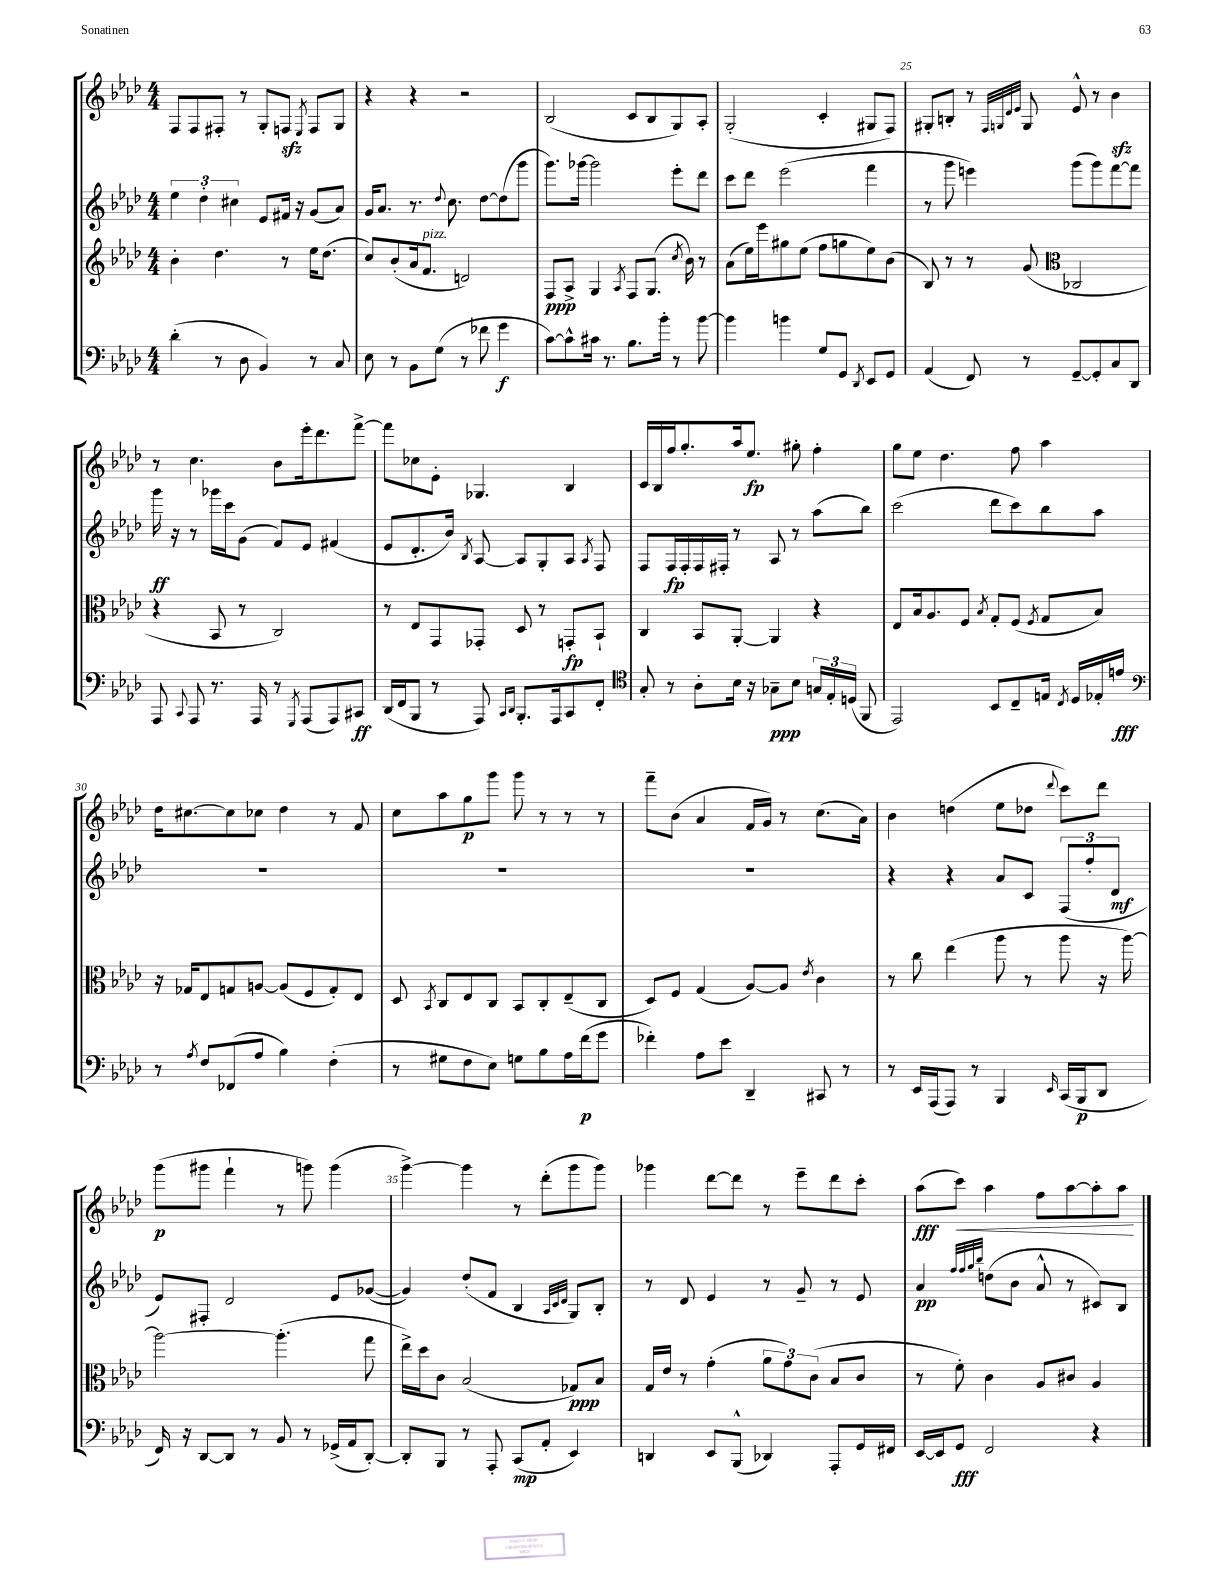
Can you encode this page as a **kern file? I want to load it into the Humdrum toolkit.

**kern	**kern	**kern	**kern
*staff4	*staff3	*staff2	*staff1
*clefF4	*clefG2	*clefG2	*clefG2
*k[b-e-a-d-]	*k[b-e-a-d-]	*k[b-e-a-d-]	*k[b-e-a-d-]
*M4/4	*M4/4	*M4/4	*M4/4
(4d-'	4b-'	6ee-	8F
.	.	.	8F
.	.	6dd-'	.
8r	4.dd-	.	8F#'
.	.	6cc#	.
8D-	.	.	8r
4BB-)	.	8e-	8G'
.	8r	16f#	8F
.	.	16r	.
.	.	.	8qE-
8r	16ee-	(8g	8F
.	(8.dd-	.	.
8C	.	8a-)	8G
=	=	=	=
8E-	8cc)	16g	4r
.	.	8.a-	.
8r	(8b-'	.	.
8BB-	16a-	8.r	4r
.	8.f	.	.
(8G	.	.	.
.	.	8qqdd-	.
.	.	8.cc	.
8r	2d)	.	2r
8f-	.	[8dd-	.
4g	.	(8dd-]	.
.	.	8ggg	.
=	=	=	=
[8c)	8F	8.ggg)	(2B-
8c^^]	8A-^	.	.
.	.	[16ggg-	.
16c#	4G	2ggg-]	.
8.r	.	.	.
.	8qA-	.	.
8.B-	8F	.	8c
.	(8.G	.	8B-
16b-'	.	.	.
8r	.	8eee-'	8G)
.	8qcc	.	.
.	16b-)	.	.
[8b-	8r	8ddd-	8A-'
=	=	=	=
4b-]	(8a-	8ccc	(2G'
.	16ee-)	8ddd-	.
.	16eee-	.	.
4b	8gg#	(2eee-	.
.	(8ee-	.	.
8G	8ff	.	4c'
8GG	8gg	.	.
8qDD-	.	.	.
8EE-	8ee-)	4fff	8G#
8GG	(8b-	.	8F)
=	=	=	=
(4AA-	8B-)	8r	8G#'
.	8r	8ggg	8B'
8FF)	8r	4eee)	8r
.	.	.	32qqF
.	.	.	32qqG
.	.	.	32qqd-
.	.	.	32qqe-
8r	(8g	.	8G
*	*clefC3	*	*
[8GG~	2C-	(8ggg	8e-^^
8GG']	.	8ggg)	8r
8C	.	[8fff	4b-
8DD-	.	8fff]	.
=	=	=	=
8AAA-	4r	16ggg	8r
.	.	16r	.
8qqCC	.	.	.
8AAA-	.	8r	4.cc
8.r	8BB-	16ggg-	.
.	.	16ccc	.
.	8r	(8g	.
16AAA-	.	.	.
8r	2C)	8f)	8b-
8qGGG	.	.	.
(8AAA-	.	8e-	16eee-'
.	.	.	8.ddd-
8AAA-)	.	(4f#	.
8CC#	.	.	[8fff^
=	=	=	=
(16DD-	8r	8e-	8fff]
16FF	.	.	.
8BBB-	8E-	8.d-'	8cc-
8r	8GG	.	8e-'
.	.	16b-)	.
.	.	8qB-	.
8AAA-)	8GG-'	[8A-	4.G-
16qqCC	.	.	.
16qqDD-	.	.	.
8.BBB-'	8D-	8A-]	.
.	8r	8G'	.
16AAA-	.	.	.
8CC	8GG'	8A-	4B-
.	.	8qA-	.
8FF'	8BB-`	8F	.
=	=	=	=
*clefC4	*	*	*
8G'	4C	8F	16c
.	.	.	16B-
8r	.	16F	16ff
.	.	16F'	8.gg'
8A-'	8BB-	16F	.
.	.	16F#'	.
16B-	[8AA-'	8r	16aa-
16r	.	.	8.ee-
8G-~	4AA-]	8A-	.
8B-	.	8r	8gg#'
24G	4r	(8aa-	4ff'
24E-'	.	.	.
(24D	.	.	.
8FF	.	8bb-)	.
=	=	=	=
2EE-)	8E-	(2ccc	8gg
.	16B-	.	8ee-
.	8.A-	.	.
.	.	.	4.dd-
.	8F	.	.
.	8qB-	.	.
8BB-	8G'	8ddd-	.
8C~	(8F	8ccc)	8ff
.	8qF	.	.
16E	8G	8bb-	4aa-
8qC	.	.	.
16D-	.	.	.
16E-'	8B-)	8aa-	.
16e	.	.	.
=	=	=	=
*clefF4	*	*	*
8r	16r	1r	16dd-
.	16G-	.	[8.cc#
8qA-	.	.	.
8F	8E-	.	.
(8FF-	8G	.	8cc#]
8A-	[8A	.	8cc-
4B-)	(8A]	.	4dd-
.	8F	.	.
(4F'	8G')	.	8r
.	8E-	.	8f
=	=	=	=
8r	8D-	1r	8cc
.	8qBB-	.	.
8G#	8C	.	8aa-
8F	8E-	.	8gg
8E-)	8C	.	8ggg
8G	8BB-	.	8ggg
8B-	8C'	.	8r
16A-	(8E-~	.	8r
(16f	.	.	.
8g	8C	.	8r
=	=	=	=
4f-')	8D-)	1r	8fff~
.	8F	.	(8b-
8A-	(4G	.	4a-
8e-	.	.	.
4DD-~	[8A-)	.	16f
.	.	.	16g)
.	8A-]	.	8r
.	8qe-	.	.
8CC#	4c	.	(8.cc
8r	.	.	.
.	.	.	16a-)
=	=	=	=
8r	8r	4r	4b-
16EE-	8cc	.	.
(16AAA-	.	.	.
8AAA-)	(4ee-	4r	(4dd
8r	.	.	.
4BBB-	8aa-	8a-	8ee-
.	8r	8c	8dd-
16qqEE-	.	.	8qqddd-
(16CC	8aa-	(12F	8ccc)
16BBB-	.	.	.
.	.	12ff'	.
8DD-	16r	.	8ddd-
.	.	12d-	.
.	[16aa-)	.	.
=	=	=	=
16FF)	2aa-_	8e-)	(8ggg
16r	.	.	.
[8DD-	.	8F#'	8ggg#
8DD-]	.	2d-	4fff`
8r	.	.	.
8BB-	(4.aa-']	.	8r
8r	.	.	8ggg)
(16GG-^	.	8e-	(4ggg
16AA-	.	.	.
[8DD-')	8gg	([8g-	.
=	=	=	=
8DD-']	16ee-^)	4g-])	[4ggg^)
.	16dd-	.	.
8BBB-	8c	.	.
8r	(2B-	(8dd-'	4ggg]
8AAA-'	.	8f	.
(8CC	.	4B-	8r
8AA-'	.	.	(8ddd-'
.	.	32qqA-	.
.	.	32qqc	.
.	.	32qqd-	.
4EE-)	8G-)	8G)	8ggg
.	8B-	8B-'	8ggg)
=	=	=	=
4DD	16G	8r	4ggg-
.	16e-	.	.
.	8r	8d-	.
8EE-	(4g'	4e-	[8ddd-
(8BBB-^^	.	.	8ddd-]
4DD-)	12a-	8r	8r
.	12g)	.	.
.	.	8g~	8eee-~
.	(12c	.	.
8AAA-'	8B-	8r	8ddd-
16GG	8c	8e-	8ccc'
16FF#	.	.	.
=	=	=	=
[16EE-	8r	4a-	(8aa-
16EE-]	.	.	.
8GG	8f')	.	8ccc)
.	.	32qqff	.
.	.	32qqff	.
.	.	32qqgg	.
.	.	32qqbb-	.
2FF	4c	(8dd	4aa-
.	.	8b-	.
.	8A-	8a-^^	8ff
.	8c#	8r	[8aa-
4r	4A-	8c#)	8aa-']
.	.	8B-	8aa-
==	==	==	==
*-	*-	*-	*-
